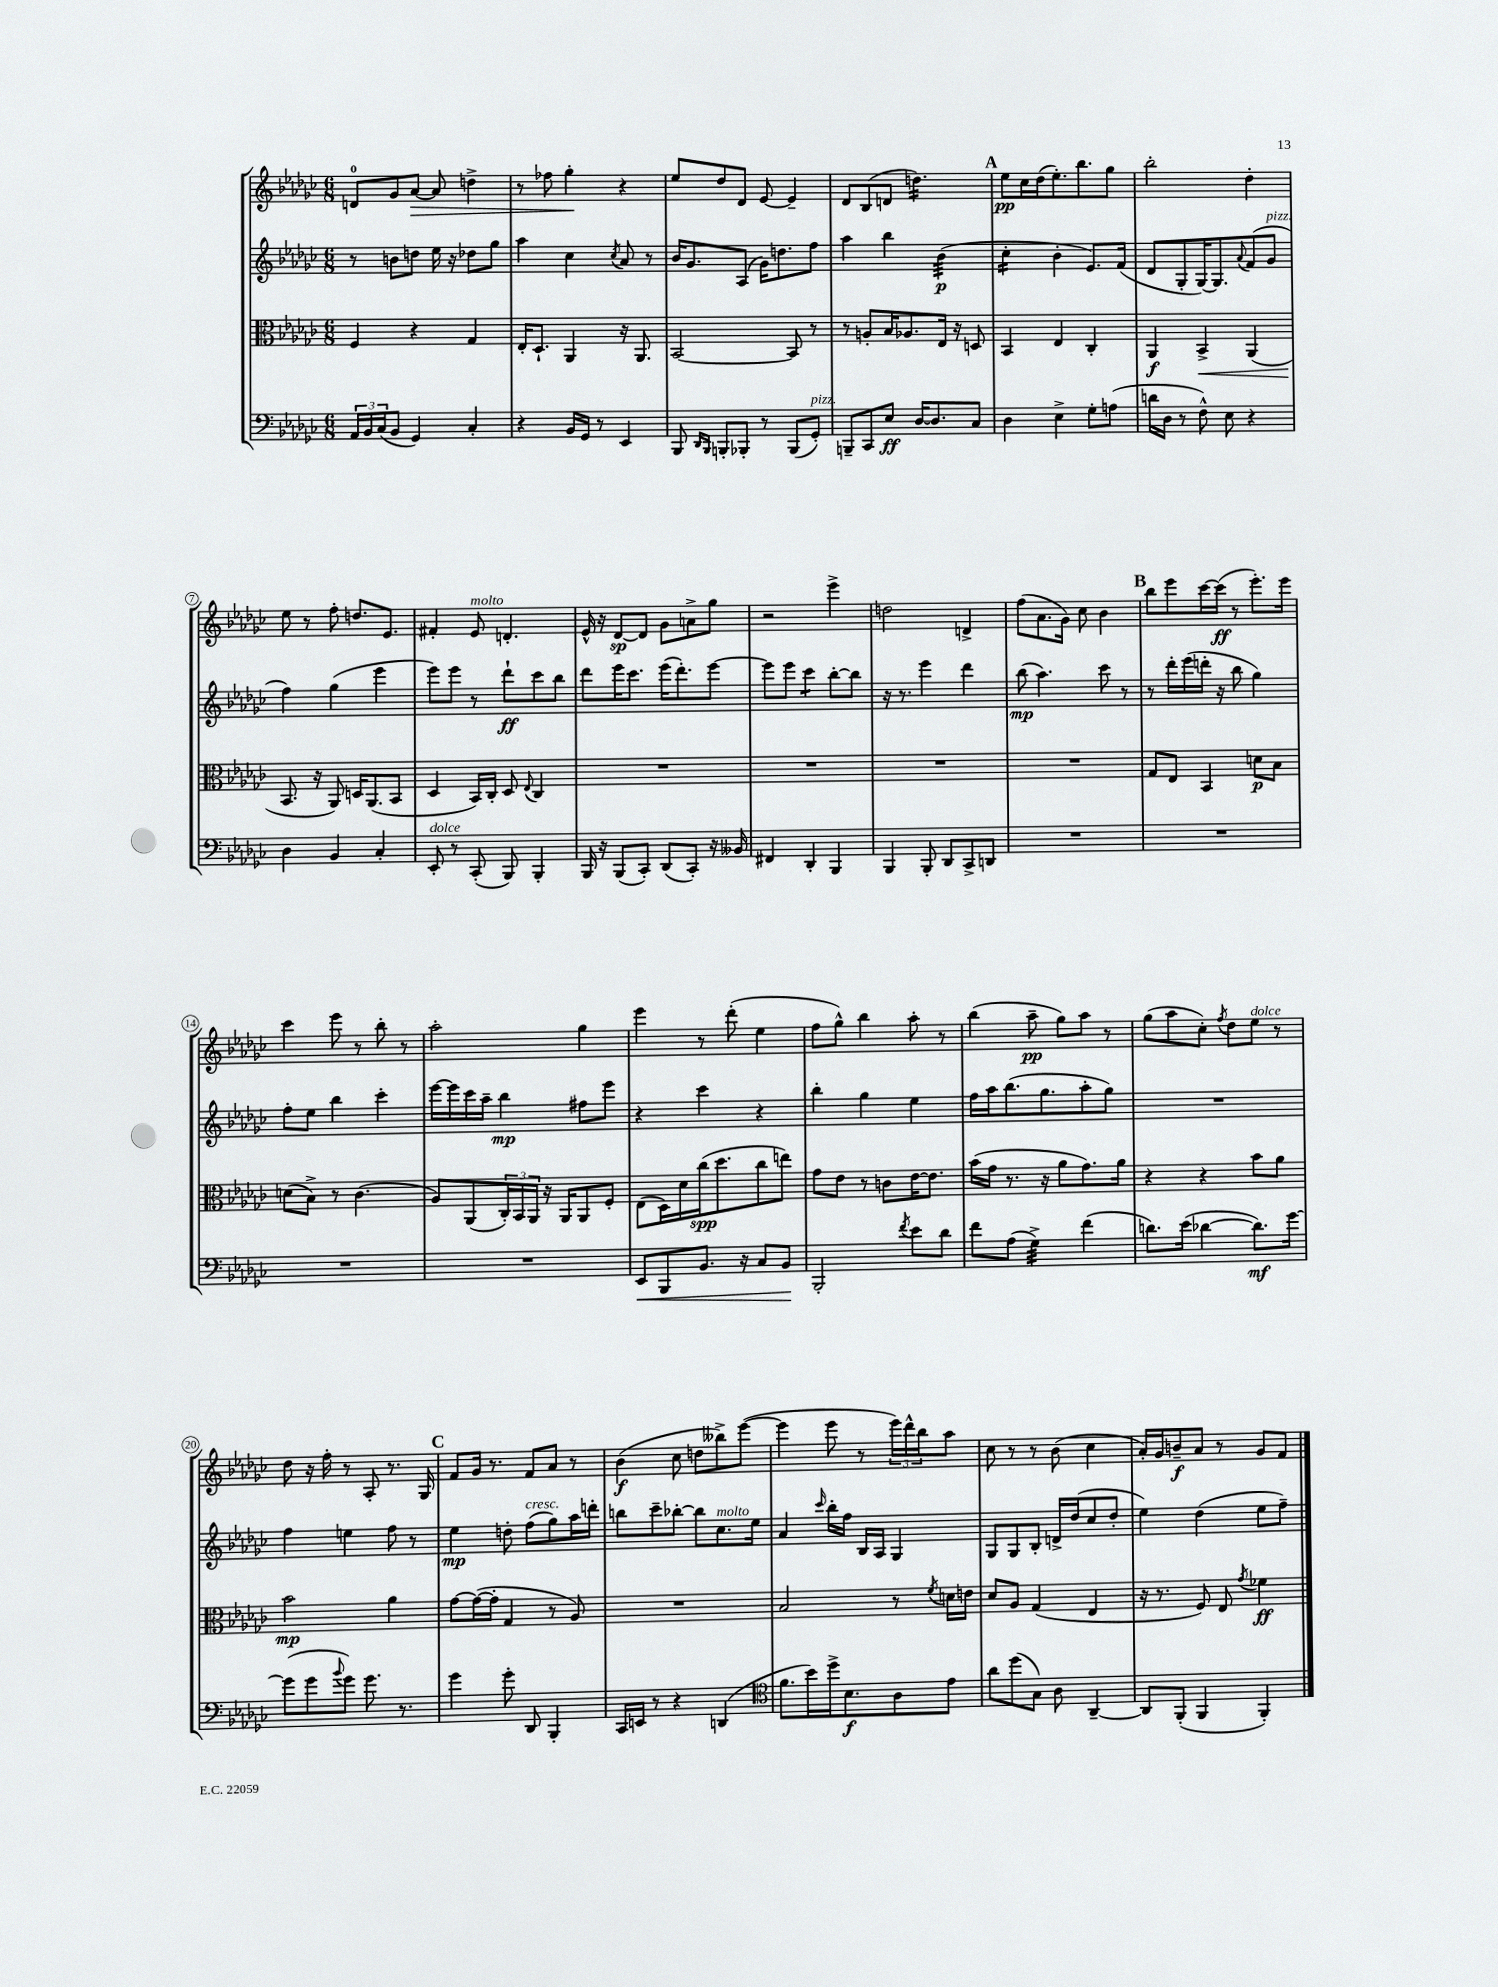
<<
\new StaffGroup <<
\new Staff = "s0" {
    \clef treble \key ges \major \numericTimeSignature \time 6/8
    d'8-0 ges'8 aes'8~\> aes'8 d''4-> |
    r8 fes''8 ges''4-.\! r4 |
    ees''8 des''8 des'8 ees'8~ ees'4-- |
    des'8 bes8( d'8 d''4.:16) |
    \mark \markup { \bold "A" } ees''8\pp ces''16 des''16( ees''8.-.) bes''8. ges''8 |
    bes''2-. des''4-. |
    ees''8 r8 f''8-. d''8. ees'8. |
    fis'4-. ees'8^\markup { \italic "molto" } d'4.-. |
    ees'16-^ r16 des'8~\sp des'8 ges'8 a'8-> ges''8 |
    r2 ees'''4-> |
    d''2 d'4-> |
    f''8( aes'8. ges'16) ces''8 bes'4 |
    \mark \markup { \bold "B" } bes''8 ees'''8 ces'''16~ ces'''16\ff( r8 ees'''8.-.) ees'''16 |
    ces'''4 ees'''8 r8 bes''8-. r8 |
    aes''2-. ges''4 |
    ees'''4 r8 des'''8-.( ees''4 |
    f''8 ges''8-^) bes''4 aes''8-. r8 |
    bes''4( aes''8--\pp ges''8) aes''8 r8 |
    ges''8( aes''8 ces''8-.) \acciaccatura { f''8 } des''8 ees''8^\markup { \italic "dolce" } r8 |
    des''8 r16 f''16-. r8 aes8-. r8. ges16 |
    \mark \markup { \bold "C" } f'8 ges'16 r8. f'8 aes'8 r8 |
    bes'4\f( ces''8 d''8 beses''8->) ees'''8~( |
    ees'''4 ees'''8 r8 \tuplet 3/2 { ees'''16) des'''16-^ bes''16 } aes''8 |
    ces''8 r8 r8 bes'8( ces''4 |
    aes'16-.) ges'16 b'8--\f aes'8 r8 ges'8 f'8 \bar "|." |
}
\new Staff = "s1" {
    \clef treble \key ges \major \numericTimeSignature \time 6/8
    r8 b'8 d''8 ees''16 r16 des''8 ges''8 |
    aes''4 ces''4 \acciaccatura { ces''8 } aes'8 r8 |
    bes'16 ges'8. aes8( ges'16) d''8. f''8 |
    aes''4 bes''4 bes'4:32\p( |
    \mark \markup { \bold "A" } ces''4:16-. bes'4-. ees'8.) f'16( |
    des'8 ges8-. ges16~) ges8. \appoggiatura { aes'8 } f'8( ges'8^\markup { \italic "pizz." } |
    f''4) ges''4( ees'''4 |
    ees'''8) ees'''8 r8 des'''8-!\ff ces'''8 bes''8 |
    des'''8 ees'''16 ces'''8. ees'''16( des'''8.-.) ees'''8~ |
    ees'''8 ees'''8 ces'''4:8 bes''8~-. bes''8 |
    r16 r8. ees'''4 des'''4 |
    bes''8\mp( aes''4.) ces'''8 r8 |
    \mark \markup { \bold "B" } r8 des'''16-. ees'''16( d'''16-. r16 bes''8 ges''4) |
    f''8-. ees''8 bes''4 ces'''4-. |
    ees'''16~ ees'''16 ces'''16 aes''16-- bes''4\mp fis''8 ees'''8 |
    r4 ces'''4 r4 |
    bes''4-. ges''4 ees''4 |
    f''16 aes''16 bes''8.( ges''8. aes''8-. ges''8) |
    R2. |
    f''4 e''4 f''8 r8 |
    \mark \markup { \bold "C" } ees''4\mp d''8-. f''8^\markup { \italic "cresc." }( ges''8) aes''16 d'''16-. |
    b''8 ces'''8-- bes''8~-. bes''8 ces''8.^\markup { \italic "molto" } ees''16 |
    aes'4 \grace { ces'''16 } bes''16-. f''16 bes16 aes16 ges4 |
    ges8 ges8 bes8-. d'16-> des''16( ces''8 des''8-. |
    ees''4) des''4( ees''8 f''8--) \bar "|." |
}
\new Staff = "s2" {
    \clef alto \key ges \major \numericTimeSignature \time 6/8
    f4 r4 ges4 |
    ees16-. des8.-! aes,4 r16 aes,8. |
    bes,2~ bes,8 r8 |
    r8 a8-. bes16 aes8. ees16 r16 d8 |
    \mark \markup { \bold "A" } bes,4 ees4 ces4-. |
    aes,4\f bes,4->\< aes,4( |
    bes,8.\! r16 aes,8) d16 aes,8.( bes,8 |
    des4 bes,16) ces16-. des8 \appoggiatura { ees8 } ces4 |
    R2. |
    R2. |
    R2. |
    R2. |
    \mark \markup { \bold "B" } ges8 ees8 bes,4 d'8\p bes8 |
    d'8( bes8->) r8 ces'4.( |
    aes8) aes,8( \tuplet 3/2 { ces16-.) bes,16 aes,16 } r16 aes,16 aes,8 f8-. |
    ees8( des16) des'16 ces''16\spp( des''8. ces''8 e''8) |
    ges'8 ees'8 r8 c'8 ees'16~ ees'8. |
    bes'16( ges'16 r8. r16 aes'8 ges'8.) aes'16 |
    r4 r4 bes'8 aes'8 |
    bes'2\mp aes'4 |
    \mark \markup { \bold "C" } ges'8~ ges'16~( ges'16-. ges4 r8 aes8) |
    R2. |
    bes2 r8 \acciaccatura { f'8 } d'16 e'16 |
    des'8 aes8 ges4( ees4 |
    r16 r8. f8) ees8 \acciaccatura { ges'8 } fes'4\ff \bar "|." |
}
\new Staff = "s3" {
    \clef bass \key ges \major \numericTimeSignature \time 6/8
    \tuplet 3/2 { aes,16 bes,16 ces16( } bes,8 ges,4) ces4-. |
    r4 bes,16 ges,16 r8 ees,4 |
    bes,,8 \grace { des,16 bes,,16 } b,,8-. bes,,8-. r8 bes,,8( ges,8-.^\markup { \italic "pizz." }) |
    b,,8-- ces,8 ees8\ff des16~ des8. ces8 |
    \mark \markup { \bold "A" } des4 ees4-> ges8-. a8( |
    d'16 des16 r8 f8-^) ees8 r4 |
    des4 bes,4 ces4-. |
    ees,8-.^\markup { \italic "dolce" } r8 ces,8-.( bes,,8) bes,,4-. |
    bes,,16 r16 bes,,8( ces,8-.) des,8( ces,8-.) r16 beses,16 |
    fis,4 des,4-. bes,,4 |
    bes,,4 bes,,8-. des,8 ces,8-> d,8 |
    R2. |
    \mark \markup { \bold "B" } R2. |
    R2. |
    R2. |
    ees,8\< bes,,8 bes,8. r16 ces8 bes,8\! |
    bes,,2-. \acciaccatura { f'8 } ees'8 des'8 |
    f'8 aes8( ges4:32->) f'4( |
    d'8.) ees'16( des'4~ des'8.\mf) ges'16~ |
    ges'8( ges'8 \appoggiatura { bes'8 } ges'8) ges'8. r8. |
    \mark \markup { \bold "C" } ges'4 ges'8-. des,8 bes,,4-. |
    ces,16 e,16 r8 r4 d,4( |
    \clef tenor f'8. bes'16) des''16-> bes8.\f aes8 ees'8 |
    aes'8 des''8( ges8) aes8 aes,4~-- |
    aes,8 f,8-.( f,4 f,4-.) \bar "|." |
}
>>
>>
\layout { \context { \Score \override BarNumber.stencil = #(make-stencil-circler 0.1 0.3 ly:text-interface::print) } }
